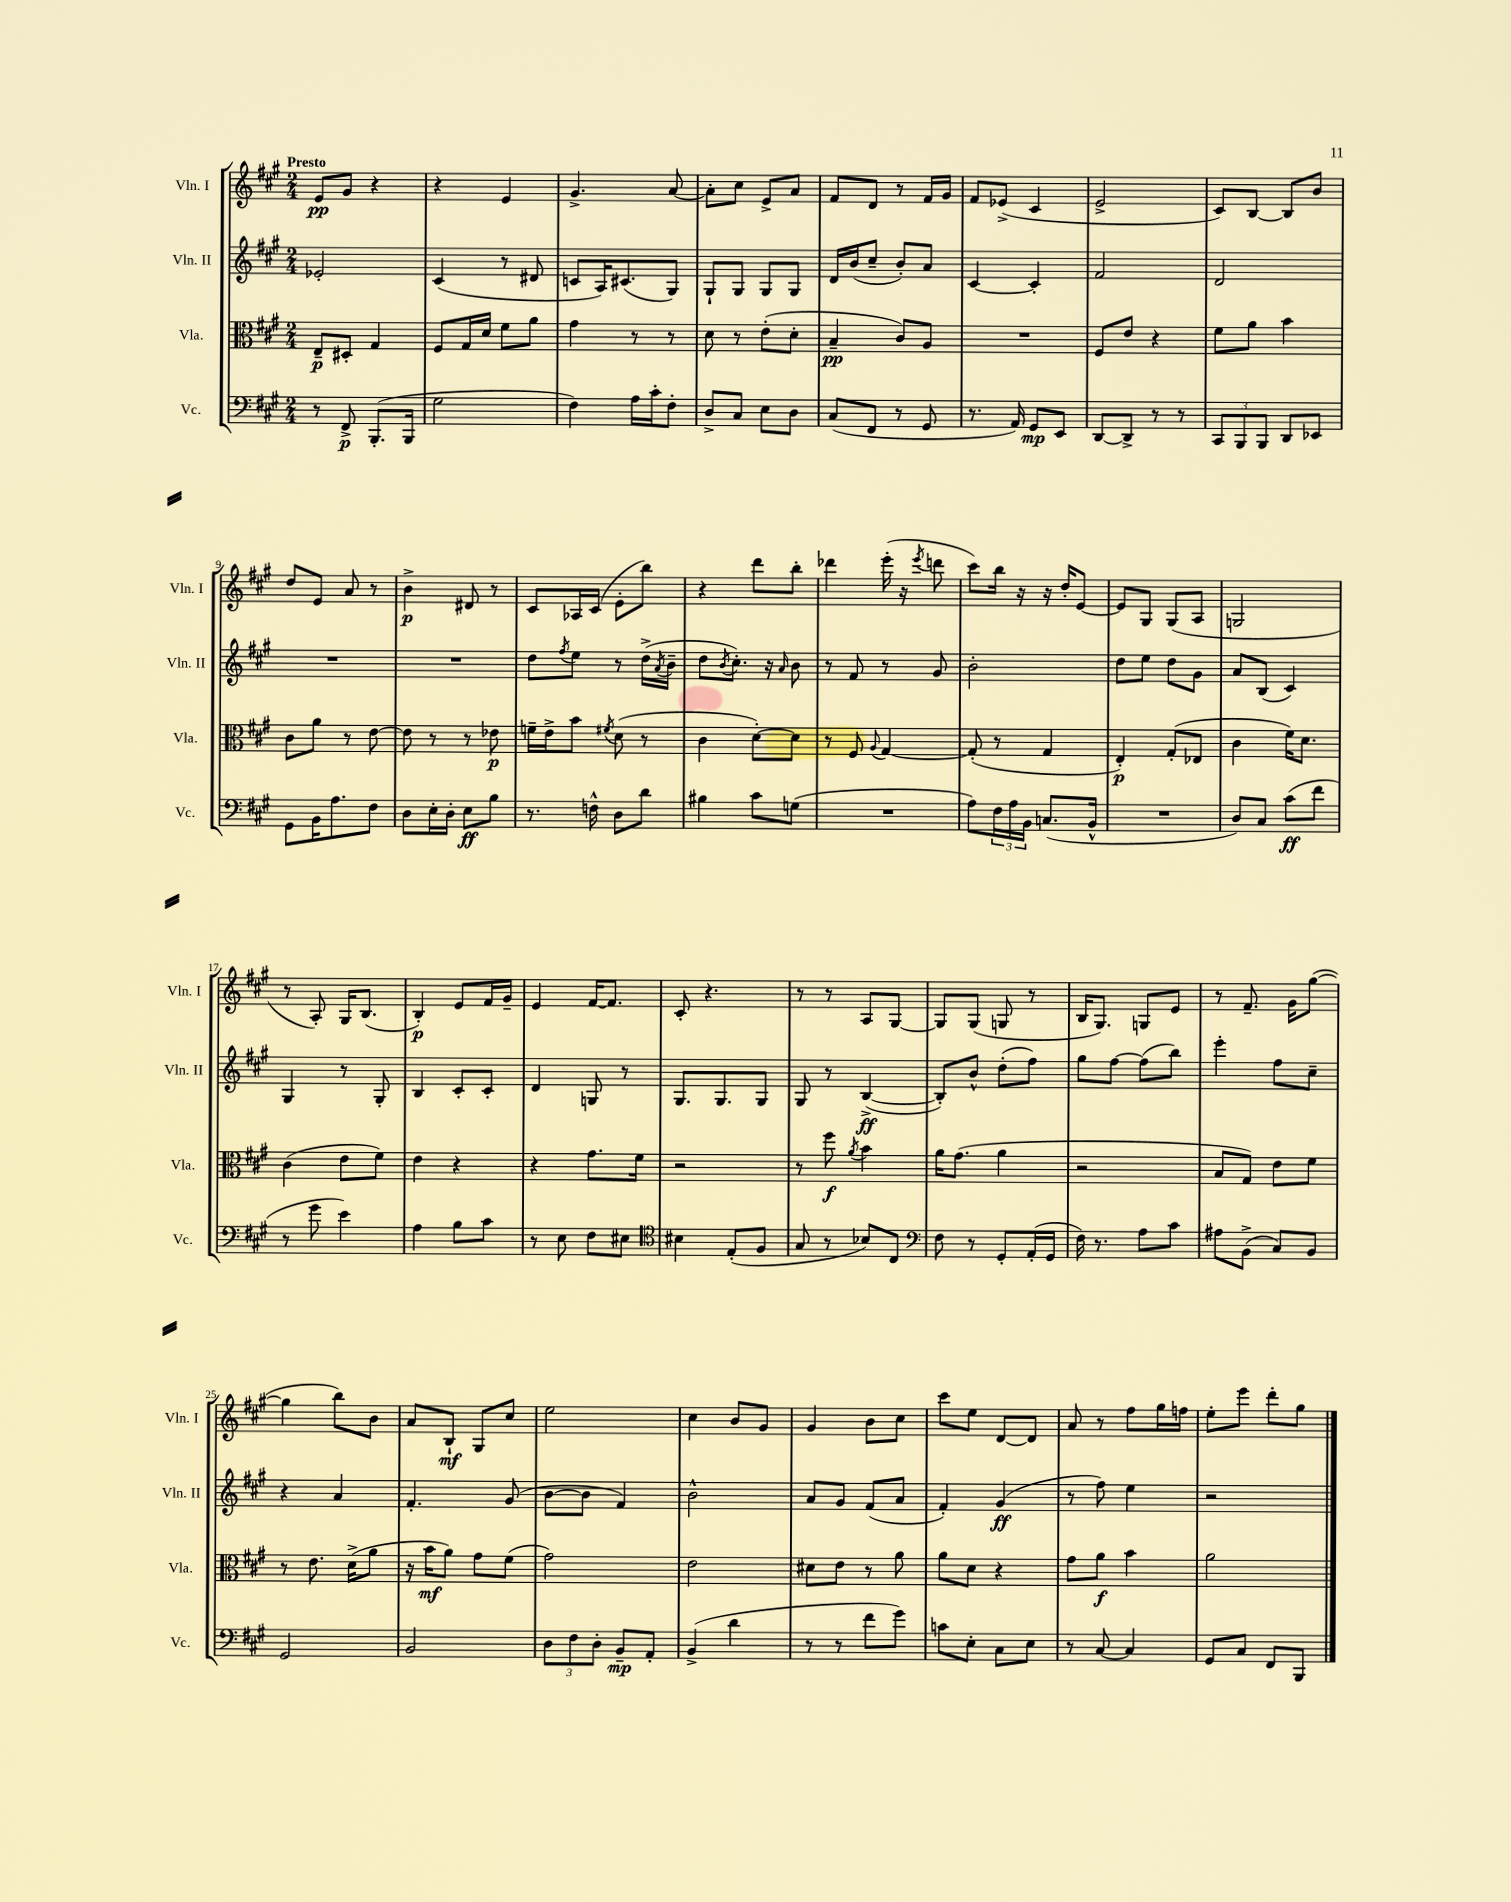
<<
\new StaffGroup <<
\new Staff = "s0" \with { instrumentName = "Vln. I" shortInstrumentName = "Vln. I" } {
    \clef treble \key a \major \numericTimeSignature \time 2/4 \tempo "Presto"
    e'8\pp gis'8 r4 |
    r4 e'4 |
    gis'4.-> a'8~ |
    a'8-. cis''8 e'8-> a'8 |
    fis'8 d'8 r8 fis'16 gis'16 |
    fis'8 ees'8->( cis'4 |
    e'2-> |
    cis'8) b8~ b8 b'8 |
    d''8 e'8 a'8 r8 |
    b'4->\p dis'8 r8 |
    cis'8 aes16 cis'16( e'8-. b''8) |
    r4 d'''8 b''8-. |
    des'''4 e'''16-.( r16 \acciaccatura { e'''8 } d'''8 |
    cis'''8) b''16 r16 r16 d''16-. e'8~ |
    e'8 gis8 gis8( a8 |
    g2 |
    r8 a8-.) gis16 b8.( |
    b4-.\p) e'8 fis'16 gis'16-- |
    e'4 fis'16~ fis'8. |
    cis'8-. r4. |
    r8 r8 a8 gis8~ |
    gis8 gis8( g8 r8 |
    b16 gis8.) g8 e'8 |
    r8 fis'8.-- gis'16 gis''8~( |
    gis''4 b''8) b'8 |
    a'8 b8-!\mf gis8 cis''8 |
    e''2 |
    cis''4 b'8 gis'8 |
    gis'4 b'8 cis''8 |
    cis'''8 e''8 d'8~ d'8 |
    a'8 r8 fis''8 gis''16 f''16 |
    e''8-. e'''8 d'''8-. gis''8 \bar "|." |
}
\new Staff = "s1" \with { instrumentName = "Vln. II" shortInstrumentName = "Vln. II" } {
    \clef treble \key a \major \numericTimeSignature \time 2/4
    ees'2-. |
    cis'4( r8 dis'8 |
    c'8 a16) cis'8.( gis8) |
    gis8-! gis8 gis8 gis8 |
    d'16 b'16( cis''8-- b'8-.) a'8 |
    cis'4~ cis'4-. |
    fis'2 |
    d'2 |
    R2 |
    R2 |
    d''8 \acciaccatura { fis''8 } e''8 r8 d''16->( \acciaccatura { a'8 } b'16-- |
    d''8 \acciaccatura { b'8 } cis''8.-.) r16 \grace { a'16 } b'8 |
    r8 fis'8 r8 gis'8 |
    b'2-. |
    d''8 e''8 d''8 gis'8 |
    a'8 b8( cis'4) |
    gis4 r8 gis8-. |
    b4 cis'8-. cis'8-. |
    d'4 g8 r8 |
    gis8. gis8. gis8 |
    gis8 r8 b4~->\ff( |
    b8-.) b'8-^ d''8-.( fis''8) |
    gis''8 fis''8~ fis''8( b''8) |
    e'''4-. fis''8 cis''8-- |
    r4 a'4 |
    fis'4.-. gis'8( |
    b'8~ b'8 fis'4) |
    b'2-^ |
    a'8 gis'8 fis'8( a'8 |
    fis'4-.) gis'4\ff( |
    r8 fis''8) e''4 |
    r2 \bar "|." |
}
\new Staff = "s2" \with { instrumentName = "Vla." shortInstrumentName = "Vla." } {
    \clef alto \key a \major \numericTimeSignature \time 2/4
    e8--\p dis8-. gis4 |
    fis8 gis16 d'16 fis'8 a'8 |
    gis'4 r8 r8 |
    d'8 r8 e'8-.( d'8-. |
    b4--\pp cis'8) a8 |
    R2 |
    fis8 e'8 r4 |
    fis'8 a'8 b'4 |
    cis'8 a'8 r8 e'8~ |
    e'8 r8 r8 ees'8\p |
    f'16-- e'16-> b'8 \acciaccatura { fis'8 } d'8( r8 |
    cis'4 d'8~-.) d'8 |
    r8 fis8 \appoggiatura { a8 } gis4~ |
    gis8-.( r8 gis4 |
    e4-.\p) gis8-.( ees8 |
    cis'4 fis'16) d'8. |
    cis'4( e'8 fis'8) |
    e'4 r4 |
    r4 gis'8. fis'16 |
    r2 |
    r8 fis''8\f \acciaccatura { a'8 } b'4 |
    a'16 gis'8.( a'4 |
    r2 |
    b8 gis8) e'8 fis'8 |
    r8 e'8. d'16->( a'8 |
    r16 b'16\mf a'8) gis'8 fis'8( |
    gis'2) |
    e'2 |
    dis'8 e'8 r8 a'8 |
    a'8 d'8 r4 |
    gis'8 a'8\f b'4 |
    a'2 \bar "|." |
}
\new Staff = "s3" \with { instrumentName = "Vc." shortInstrumentName = "Vc." } {
    \clef bass \key a \major \numericTimeSignature \time 2/4
    r8 fis,8->\p b,,8.-.( b,,16 |
    gis2 |
    fis4) a16 cis'16-. fis8-. |
    d8-> cis8 e8 d8 |
    cis8( fis,8 r8 gis,8 |
    r8. a,16) gis,8\mp e,8 |
    d,8~ d,8-> r8 r8 |
    \tuplet 3/2 { cis,8 b,,8 b,,8 } d,8 ees,8 |
    gis,8 b,16 a8. fis8 |
    d8 e16-. d16-. e8\ff b8 |
    r8. f16-^ d8 d'8 |
    bis4 cis'8 g8( |
    R2 |
    a8) \tuplet 3/2 { fis16 a16 b,16 } c8.( b,16-^ |
    R2 |
    d8) cis8 cis'8\ff( fis'8 |
    r8 gis'8 e'4) |
    a4 b8 cis'8 |
    r8 e8 fis8 eis8 |
    \clef tenor bis4 e8-.( fis8 |
    gis8 r8 bes8) cis8 |
    \clef bass fis8 r8 gis,8-. a,16-.( gis,16 |
    fis16) r8. a8 cis'8 |
    ais8 b,8->( cis8) b,8 |
    gis,2 |
    b,2 |
    \tuplet 3/2 { d8 fis8 d8-. } b,8--\mp a,8-. |
    b,4->( d'4 |
    r8 r8 fis'8 gis'8) |
    c'8 e8-. cis8 e8 |
    r8 cis8~ cis4 |
    gis,8 cis8 fis,8 b,,8 \bar "|." |
}
>>
>>
